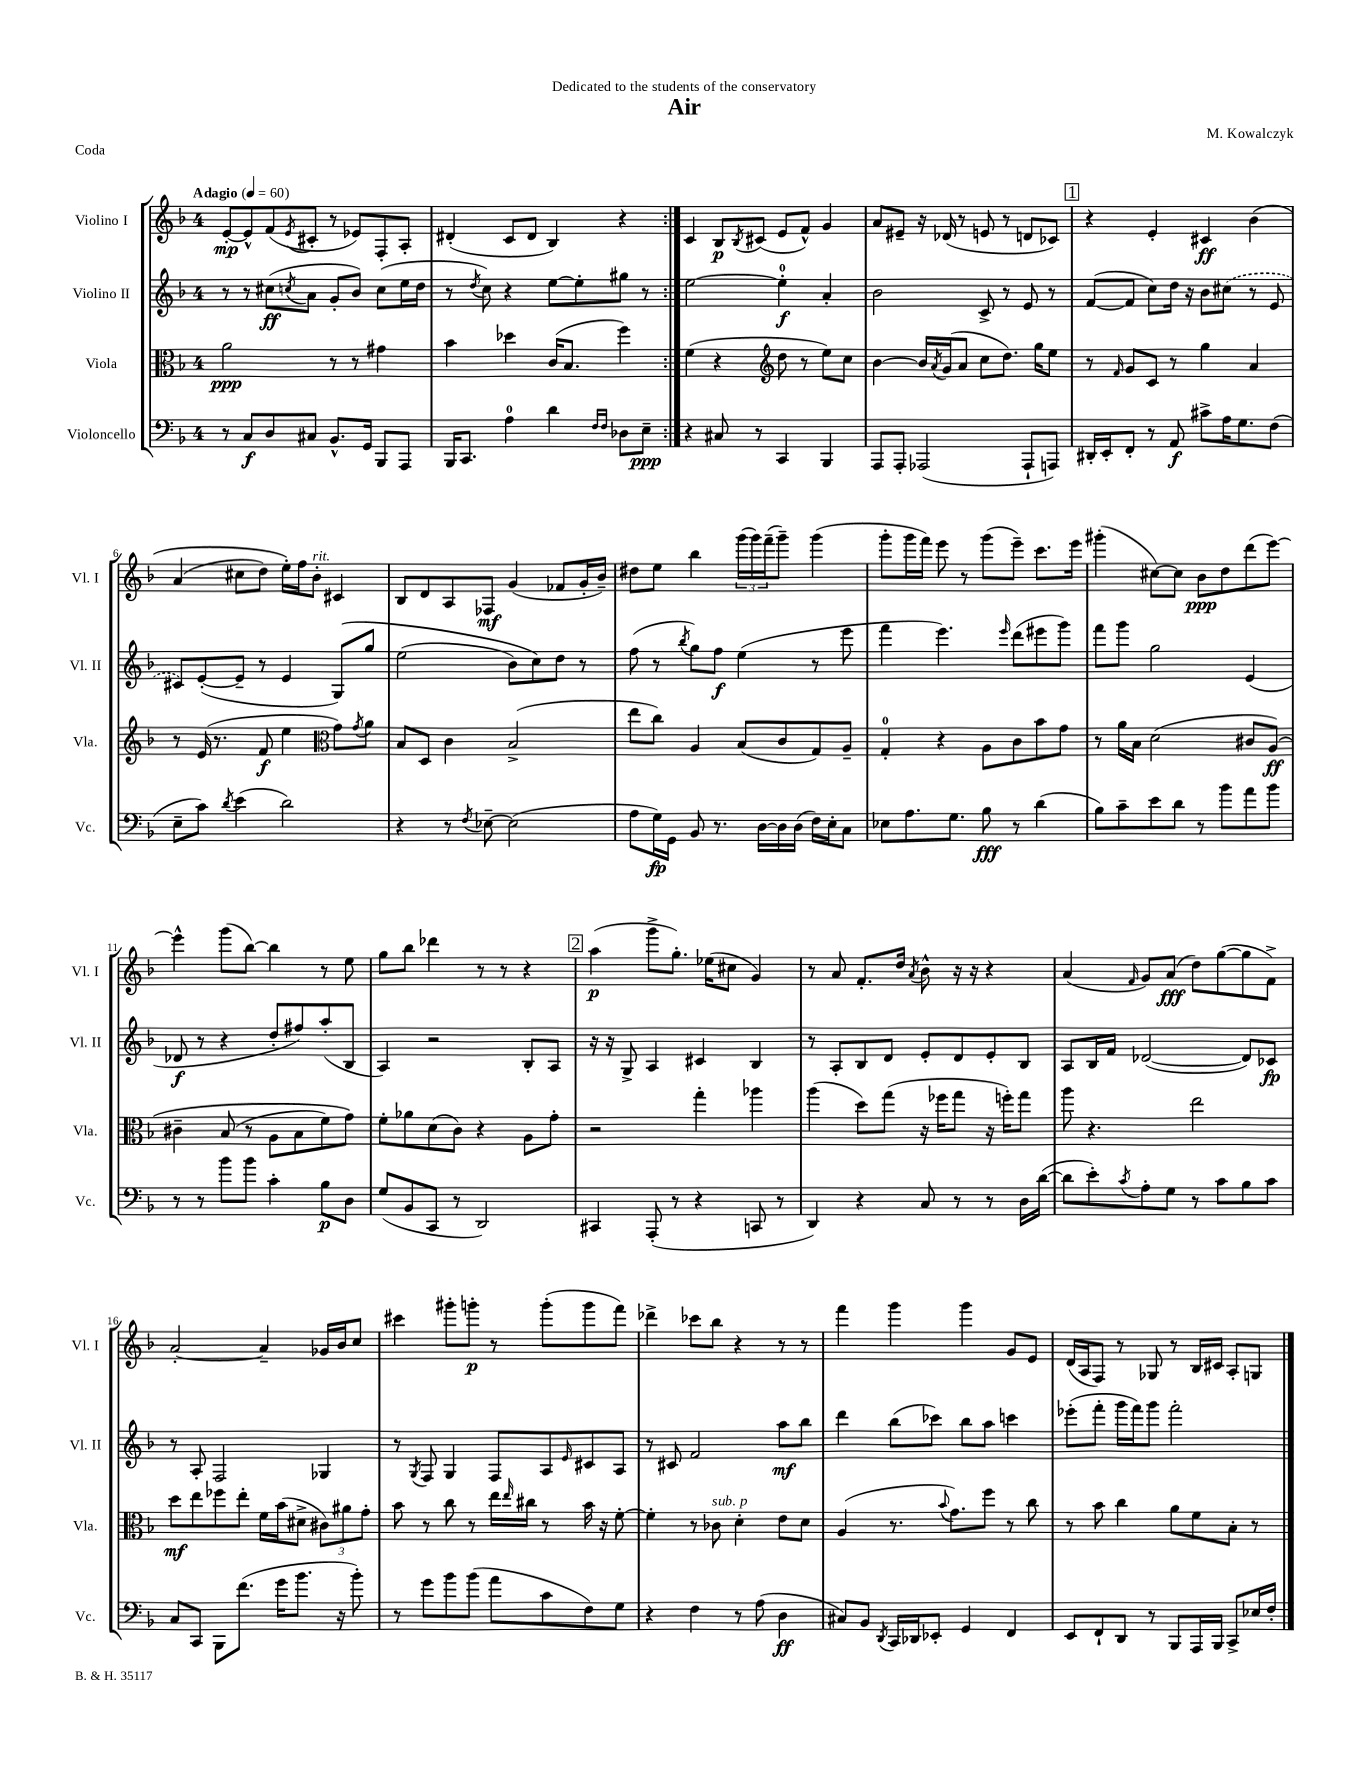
\header { title = "Air" composer = "M. Kowalczyk" dedication = "Dedicated to the students of the conservatory" piece = "Coda" }
<<
\new StaffGroup <<
\new Staff = "s0" \with { instrumentName = "Violino I" shortInstrumentName = "Vl. I" } {
    \clef treble \key f \major \once \override Staff.TimeSignature.style = #'single-digit \time 4/4 \tempo "Adagio" 4 = 60
    \repeat volta 2 { e'8~-.\mp e'8-^ f'8( \acciaccatura { e'8 } cis'8-. r8 ees'8) f8-. a8-. |
    dis'4-.( c'8 dis'8 bes4) r4 | }
    c'4 bes8\p \acciaccatura { bes8 } cis'8( e'8 f'8-^) g'4 |
    a'8 eis'8-- r16 des'16( r8 e'8 r8 d'8 ces'8) |
    \mark \markup { \box "1" } r4 e'4-. cis'4\ff bes'4\( |
    a'4( cis''8 d''8) e''16-.\) f''16 bes'8-.^\markup { \italic "rit." } cis'4 |
    bes8 d'8 a8 fes8\mf g'4( fes'8 g'16-. bes'16--) |
    dis''8 e''8 bes''4 \tuplet 3/2 { g'''16( g'''16) f'''16--( } g'''8--) g'''4( |
    g'''8-. g'''16 f'''16) e'''8 r8 g'''8( e'''8--) c'''8. e'''16 |
    gis'''4-.( cis''8~) cis''8 bes'8\ppp d''8 d'''8( e'''8~) |
    e'''4-^ g'''8( bes''8~) bes''4 r8 e''8 |
    g''8 bes''8 des'''4 r8 r8 r4 |
    \mark \markup { \box "2" } a''4\p( g'''8-> g''8.-.) ees''16( cis''8 g'4) |
    r8 a'8 f'8.-. d''16 \acciaccatura { a'8 } bes'8-^ r16 r16 r4 |
    a'4( \grace { f'16 } g'8) a'8\fff( d''8) g''8~( g''8 f'8->) |
    a'2~-. a'4-- ges'16 bes'16 c''8 |
    cis'''4 gis'''8-. g'''8-.\p r8 g'''8-.( g'''8 f'''8) |
    des'''4-> ces'''8 bes''8 r4 r8 r8 |
    f'''4 g'''4 g'''4 g'8 e'8 |
    d'16( a16 f8) r8 ges8 r8 bes16 cis'16 a8-. g8 \bar "|." |
}
\new Staff = "s1" \with { instrumentName = "Violino II" shortInstrumentName = "Vl. II" } {
    \clef treble \key f \major \once \override Staff.TimeSignature.style = #'single-digit \time 4/4
    \repeat volta 2 { r8 r8 cis''8\ff( \acciaccatura { c''8 } a'8 g'8-. bes'8) c''8( e''16 d''16 |
    r8 \acciaccatura { d''8 } c''8) r4 e''8~ e''8-. gis''8 r8 | }
    e''2~ e''4-0-.\f a'4-. |
    bes'2 c'8-> r8 e'8 r8 |
    \mark \markup { \box "1" } f'8~( f'8 c''8) d''16 r16 bes'8 \once \slurDashed cis''8( r8 e'8 |
    cis'8) e'8~-.( e'8-- r8 e'4 g8)\( g''8 |
    e''2( bes'8) c''8\) d''8 r8 |
    f''8( r8 \acciaccatura { bes''8 } g''8) f''8\f e''4( r8 e'''8 |
    f'''4 e'''4.) \grace { e'''16 } d'''8( eis'''8 g'''8) |
    f'''8 g'''8 g''2 e'4( |
    des'8\f r8 r4 d''8-. fis''8) a''8-.( bes8 |
    a4) r2 bes8-. a8 |
    \mark \markup { \box "2" } r16 r16 g8-> a4 cis'4 bes4 |
    r8 a8-. bes8 d'8 e'8-. d'8 e'8-. bes8 |
    a8 bes16 f'16 des'2~( des'8) ces'8\fp |
    r8 a8-. f2 ges4 |
    r8 \acciaccatura { g8 } f8 g4 f8 a8 \grace { e'16 } cis'8 a8 |
    r8 cis'8 f'2 a''8\mf bes''8 |
    d'''4 bes''8( ces'''8) bes''8 a''8 c'''4 |
    ees'''8-.( f'''8-. g'''16 f'''16) g'''8 f'''2-. \bar "|." |
}
\new Staff = "s2" \with { instrumentName = "Viola" shortInstrumentName = "Vla." } {
    \clef alto \key f \major \once \override Staff.TimeSignature.style = #'single-digit \time 4/4
    \repeat volta 2 { a'2\ppp r8 r8 gis'4 |
    bes'4 des''4 c'16( bes8. f''4) | }
    f'4( r4 \clef treble d''8 r8 e''8) c''8 |
    bes'4~ bes'16 \acciaccatura { a'8 } g'16( a'8 c''8 d''8.) g''16 e''8 |
    \mark \markup { \box "1" } r8 \grace { f'16 } g'8 c'8 r8 g''4 a'4 |
    r8 e'16( r8. f'8\f e''4 \clef alto g'8) \acciaccatura { g'8 } a'8 |
    bes8 d8 c'4 bes2->( |
    e''8 c''8) a4 bes8( c'8 g8) a8-- |
    g4-0-. r4 a8 c'8 bes'8 g'8 |
    r8 a'16 bes16 d'2( cis'8 a8\ff)\( |
    cis'4-- bes8( r8 a8 bes8 f'8) g'8\) |
    f'8-. aes'8 d'8( c'8) r4 a8 g'8-. |
    \mark \markup { \box "2" } r2 g''4-. aes''4 |
    a''4( d''8) g''8( r16 fes''16 g''8 r16 f''16-.) g''8 |
    a''8 r4. e''2 |
    d''8\mf e''8 fes''8 e''8-. f'16 bes'16( dis'8-> \tuplet 3/2 { cis'8) ais'8 g'8-. } |
    bes'8 r8 c''8 r8 e''16 \grace { e''16 } cis''16 r8 bes'16 r16 f'8~-. |
    f'4-. r8 ces'8^\markup { \italic "sub. p" } d'4-. e'8 d'8 |
    a4( r8. \appoggiatura { bes'8 } g'8.) f''8 r8 c''8 |
    r8 bes'8 c''4 a'8 f'8 bes8-. r8 \bar "|." |
}
\new Staff = "s3" \with { instrumentName = "Violoncello" shortInstrumentName = "Vc." } {
    \clef bass \key f \major \once \override Staff.TimeSignature.style = #'single-digit \time 4/4
    \repeat volta 2 { r8 c8\f d8 cis8 bes,8.-^ g,16 bes,,8 a,,8 |
    bes,,16 c,8. a4-0 d'4 \grace { f16 f16 } des8 e8--\ppp | }
    r4 cis8 r8 c,4 bes,,4 |
    a,,8 a,,8-. aes,,2( aes,,8-! a,,8) |
    \mark \markup { \box "1" } dis,16-. e,16-. f,8-. r8 a,8\f cis'8-> a16 g8. f8( |
    e8-- c'8) \acciaccatura { d'8 } e'4( d'2) |
    r4 r8 \acciaccatura { f8 } ees8~-- ees2( |
    a8 g16\fp) g,16 bes,8 r8. d16~ d16 d16( f16) e16-. c8 |
    ees8 a8. g8. bes8\fff r8 d'4( |
    bes8) c'8-- e'8 d'8 r8 bes'8 a'8 bes'8 |
    r8 r8 bes'8 bes'8 c'4-. bes8\p d8 |
    g8( bes,8 c,8 r8 d,2) |
    \mark \markup { \box "2" } cis,4 a,,8-.( r8 r4 c,8 r8 |
    d,4) r4 c8 r8 r8 d16 d'16~( |
    d'8 e'8-.) \acciaccatura { c'8 } a8-. g8 r8 c'8 bes8 c'8 |
    c8 c,8 bes,,8 f'8.( g'16 bes'8. r16 bes'8-.) |
    r8 g'8 bes'8 bes'8( a'8 c'8 f8) g8 |
    r4 f4 r8 a8( d4\ff |
    cis8) bes,8 \acciaccatura { d,8 } c,16 des,16 ees,8-. g,4 f,4 |
    e,8 f,8-! d,8 r8 bes,,8 a,,16 bes,,16 c,8-> ees16 f16-. \bar "|." |
}
>>
>>
